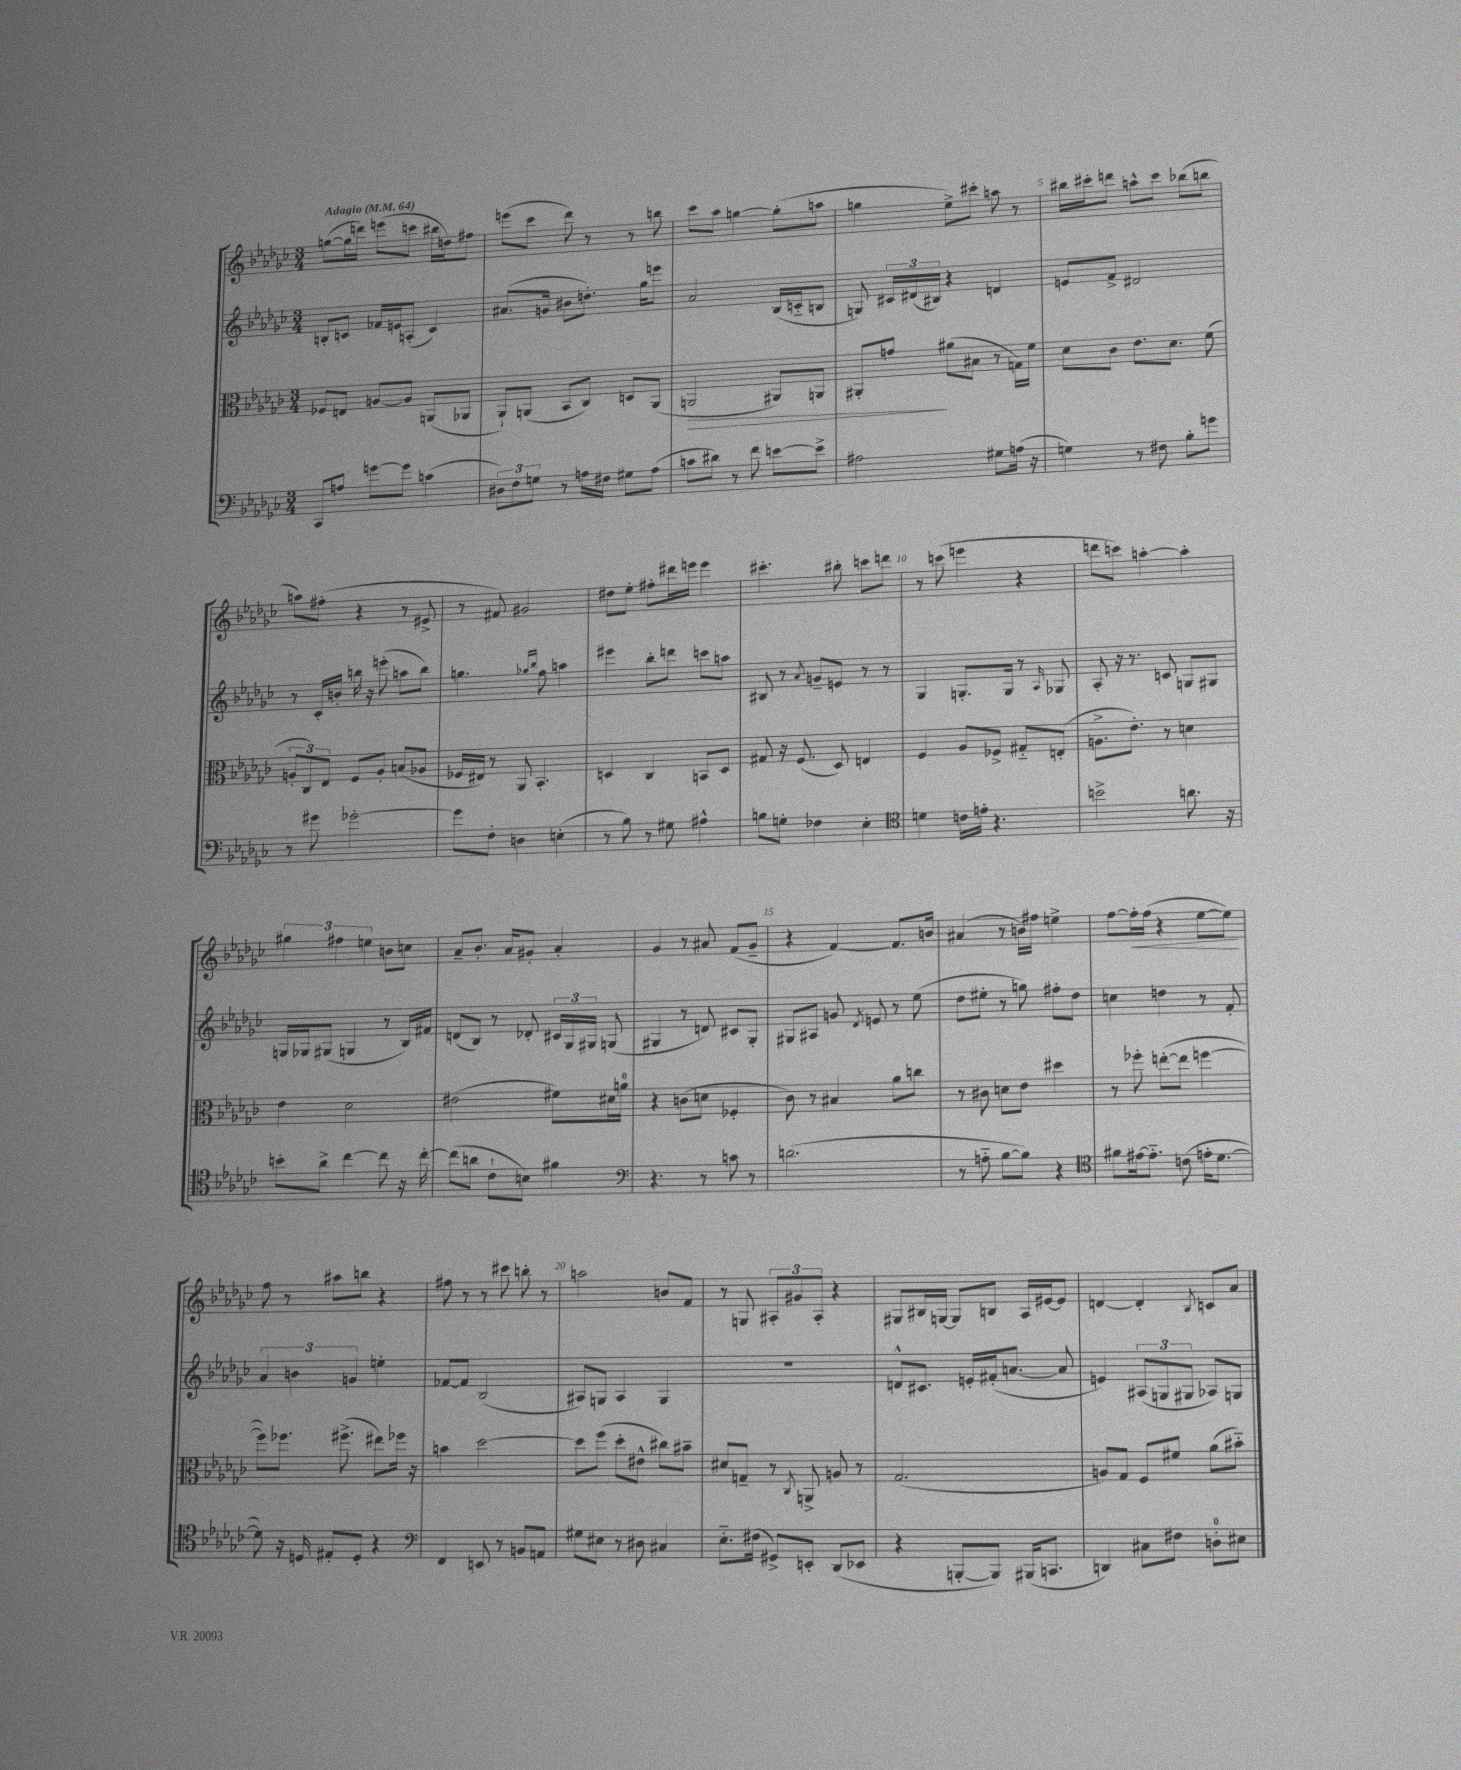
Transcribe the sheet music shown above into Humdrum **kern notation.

**kern	**kern	**kern	**kern
*staff4	*staff3	*staff2	*staff1
*clefF4	*clefC3	*clefG2	*clefG2
*k[b-e-a-d-g-c-]	*k[b-e-a-d-g-c-]	*k[b-e-a-d-g-c-]	*k[b-e-a-d-g-c-]
*M3/4	*M3/4	*M3/4	*M3/4
*MM64	*MM64	*MM64	*MM64
8CC-	8F-	8B'	([8gg
8A	8E	8c	16gg]
.	.	.	16ddd)
[8g	[8A	16f-	(8eee
.	.	16e	.
8g]	8A]	(8A'	8ccc
(4c	(8AA	4c)	16bb#
.	.	.	16dd)
.	8AA-	.	8ff#
=	=	=	=
12D#)	8AA-`)	(8.a#	(8eee
12F	.	.	.
.	(8AA	.	8ccc-
12G	.	.	.
.	.	16g	.
8r	8BB-	8b#	8ddd-)
16A	8C-)	8.dd')	8r
16F#	.	.	.
8G#	8D	.	8r
.	.	16gg-	.
(8A	(8AA	8eee	8bb
=	=	=	=
8c	2AA	2a-	8ccc-
8d#)	.	.	8aa-
8r	.	.	[4gg
8f	.	.	.
[8e	8AA#)	(16B-	(8gg']
.	.	16c'~	.
8e^]	8AA	8B	8aa
=	=	=	=
2A#	8AA#'	8G)	4gg
.	8g	24c#	.
.	.	(24d#	.
.	.	24B#)	.
.	(8a#	4r	8ee-^)
.	8B#	.	8ccc#'
8G#	8r	4d	8aa
(16A	16G)	.	8r
16r	16f	.	.
=	=	=	=
4G)	8d-	8e	16bb#
.	.	.	16ccc#'
.	8c-	8f^	8ddd
8r	8.e-	2d#	8aa^^
8F#	.	.	8ccc#
.	8.d-	.	.
8B-'	.	.	(8bb-
8g	(8f	.	8bb
=	=	=	=
8r	12A'	8r	8aa)
.	12C-)	.	.
8g#	.	16c-'	(8ff#'
.	12E-	.	.
.	.	16b'	.
[2g-'	8F	16bb	4r
.	.	16r	.
.	8A'	(8eee'	.
.	(8B	8aa	8r
.	8A-	8bb)	8e#^
=	=	=	=
8g-]	16F-	4.gg	8r
.	16E#)	.	.
8F'	8r	.	8f#)
4D	8AA-	.	2g#
.	.	16qqgg-	.
.	.	16qqbb-	.
.	4.BB-'	8ff	.
(4E'	.	4aa	.
=	=	=	=
8r	4D	4eee#	8dd#
8B-)	.	.	8ee-'
8r	4C-	8bb-'	8ff#'
8G#	.	8ddd	16ddd#
.	.	.	16eee
4A#^^	8BB	8ccc	4eee
.	8D	8aa	.
=	=	=	=
8B	8G#	8B#	4.ccc#'
8G'	16r	8r	.
.	(8.F	.	.
.	.	8qa-	.
4F-	.	8g~	.
.	8D-)	8e	8bb#'
4E-'	4E	8r	8ccc
.	.	8r	8ddd
=	=	=	=
*clefC4	*	*	*
4d	4F	4G-	8r
.	.	.	(8ccc
16c	8A-	8.G'	4eee
16e'	.	.	.
4.r	8F-^	.	.
.	.	16G	.
.	8G#'~	8r	4r
.	.	16qqA-	.
.	(8E'	8G-	.
=	=	=	=
2b^	8.A^	8A-'	8ddd
.	.	16r	8ccc)
.	8.e-')	8.r	.
.	.	.	[4aa'
.	8r	8c	.
8.a	4d	8G	4aa']
.	.	8G#	.
16r	.	.	.
=	=	=	=
8b'	4e-	16G	6gg#
.	.	16G-	.
8a-^	.	(8G#	.
.	.	.	6ff#
[4cc-	2d-	4G	.
.	.	.	6ee
8cc-]	.	8r	8b
16r	.	16B-)	8cc
[16cc-'	.	16f#	.
=	=	=	=
(8cc-]	(2e#	(8d	8a-~
8a	.	8B-)	8.b-'
8c-`	.	8r	.
.	.	.	16a-
8B)	.	8d-'	8g#'
4f#	8f#)	24c#	4a-'
.	.	24G-	.
.	.	24G#	.
.	16d#	(8G	.
.	16a	.	.
=	=	=	=
*clefF4	*	*	*
4.r	4r	4G#	4g-
.	(8c	8r	8r
8r	8d	8d)	8a#
8c	4F-'	8c#	(8f
8r	.	8G#'	8g-~
=	=	=	=
(2.d	8c-)	8G#	4r
.	8r	8A#	.
.	4B#	8g	[4f)
.	.	8qd-	.
.	.	8e	.
.	8a-	8r	8.f]
.	8cc	(8ee-	.
.	.	.	16b
=	=	=	=
8r	8r	8dd-	(4a#
8A'~	8c#	8ee#'	.
[8B-	8d	8r	8r
8B-])	8e-	8gg)	16b)
.	.	.	16ff#
4r	4dd#	8ff#'	4ee^
.	.	8dd-	.
=	=	=	=
*clefC4	*	*	*
8f#	8r	4cc	[8ff
[16e#	8ff-'	.	16ff']
8.e#'~]	.	.	(16ff
.	([8ee'	4dd	4r
(8c	8ee]	.	.
16e'	[4ff	8r	[8ee-
[8.d-	.	.	.
.	.	8f'	8ee-])
=	=	=	=
8d-])	8ff])	6a-	8ff
16r	8.ff-	.	8r
.	.	6b	.
16D	.	.	.
8E#'	.	.	8aa#
.	(8.ff#^	.	.
.	.	6g	.
8D'	.	.	8bb
4r	8ee#)	4ee'	4r
.	16ff-	.	.
.	16r	.	.
=	=	=	=
*clefF4	*	*	*
4FF	4b	[8f-	8ff#
.	.	8f-]	8r
8EE	[2dd-	(2B-	8r
8r	.	.	8ccc#
8BB	.	.	8bb'
8AA	.	.	8r
=	=	=	=
8G#	8dd-]	8A#)	2aa
8E#	(8ff	8G	.
8r	8dd-'	4A#	.
8D#	8e#^^	.	.
4C#	8cc#)	4G	8b
.	8b#~	.	8f
=	=	=	=
8.E-'~	8d#	2.r	8r
.	8G~	.	8G
(16F#	.	.	.
8GG#^)	8r	.	12A#'
.	.	.	12g#
.	8qC-	.	.
8EE'	8AA^	.	.
.	.	.	12A#'
(8DD-	8A	.	4r
8EE-	8r	.	.
=	=	=	=
4r	(2.G-	8d^^	8G#
.	.	8.c#	16B#
.	.	.	[16G
[8BBB'	.	.	8G]
.	.	16e'	.
8BBB])	.	(16f#'	8B
.	.	[8.a	.
(16BBB#	.	.	16A-
8.CC	.	.	[16e#
.	.	8a]	8e#]
=	=	=	=
4DD)	8A)	4e)	[4d
.	8G-	.	.
8C#	8F	(12A#	4d']
.	.	12G	.
8F#	8f#	.	.
.	.	12G#	.
.	.	.	8qB-
8D'	(8a-	8A-)	8c
8E#	8b#'~)	8G	8a-
==	==	==	==
*-	*-	*-	*-
